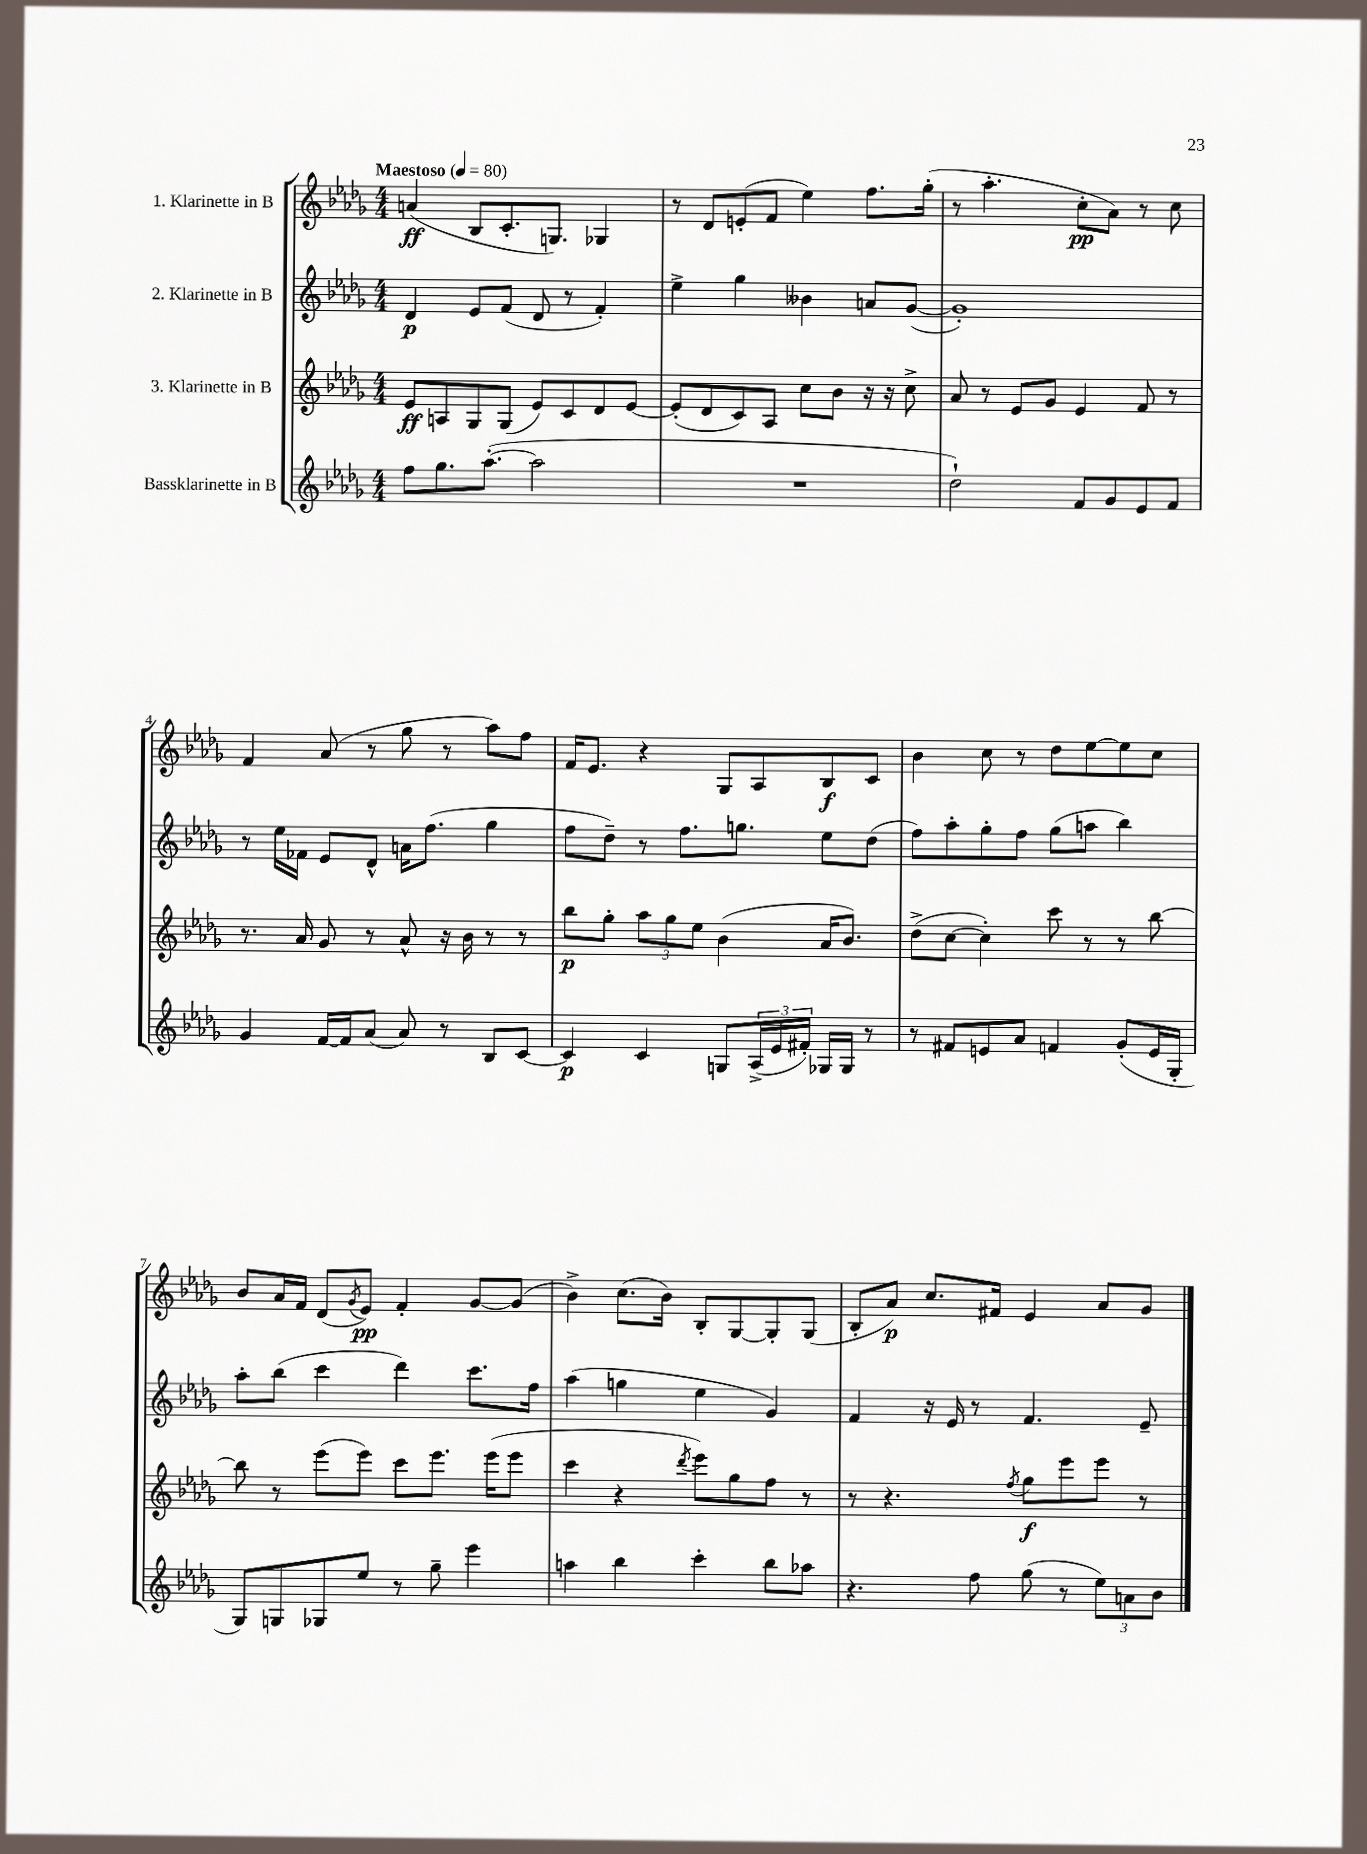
<<
\new StaffGroup <<
\new Staff = "s0" \with { instrumentName = "1. Klarinette in B" } {
    \clef treble \key des \major \numericTimeSignature \time 4/4 \tempo "Maestoso" 4 = 80
    a'4\ff( bes8 c'8.-. g8.) ges4 |
    r8 des'8 e'8-.( f'8 ees''4) f''8. ges''16-.( |
    r8 aes''4.-. c''8-.\pp aes'8) r8 c''8 |
    f'4 aes'8( r8 ges''8 r8 aes''8) f''8 |
    f'16 ees'8. r4 ges8 aes8 bes8\f c'8 |
    bes'4 c''8 r8 des''8 ees''8~ ees''8 c''8 |
    bes'8 aes'16 f'16 des'8( \acciaccatura { ges'8 } ees'8\pp) f'4-. ges'8~ ges'8( |
    bes'4->) c''8.( bes'16) bes8-. ges8~ ges8-. ges8( |
    bes8-. aes'8\p) c''8. fis'16 ees'4 aes'8 ges'8 \bar "|." |
}
\new Staff = "s1" \with { instrumentName = "2. Klarinette in B" } {
    \clef treble \key des \major \numericTimeSignature \time 4/4
    des'4\p ees'8 f'8( des'8 r8 f'4-.) |
    ees''4-> ges''4 beses'4 a'8 ges'8~( |
    ges'1-.) |
    r8 ees''16 fes'16 ees'8 des'8-^ a'16 f''8.( ges''4 |
    f''8 des''8--) r8 f''8. g''8. ees''8 des''8( |
    f''8) aes''8-. ges''8-. f''8 ges''8( a''8 bes''4) |
    aes''8-. bes''8( c'''4 des'''4) c'''8. f''16 |
    aes''4( g''4 ees''4 ges'4) |
    f'4 r16 ees'16 r8 f'4. ees'8-- \bar "|." |
}
\new Staff = "s2" \with { instrumentName = "3. Klarinette in B" } {
    \clef treble \key des \major \numericTimeSignature \time 4/4
    ees'8\ff a8 ges8 ges8( ees'8) c'8 des'8 ees'8~ |
    ees'8-.( des'8 c'8) aes8 c''8 bes'8 r16 r16 c''8-> |
    aes'8 r8 ees'8 ges'8 ees'4 f'8 r8 |
    r8. aes'16 ges'8 r8 aes'8-^ r16 bes'16 r8 r8 |
    bes''8\p ges''8-. \tuplet 3/2 { aes''8 ges''8 ees''8 } bes'4( aes'16 bes'8.) |
    des''8->( c''8~ c''4-.) c'''8 r8 r8 bes''8~ |
    bes''8 r8 ees'''8( ees'''8) c'''8 ees'''8. ees'''16( ees'''8 |
    c'''4 r4 \acciaccatura { des'''8 } ees'''8) ges''8 f''8 r8 |
    r8 r4. \acciaccatura { f''8 } ges''8\f ees'''8 ees'''8 r8 \bar "|." |
}
\new Staff = "s3" \with { instrumentName = "Bassklarinette in B" } {
    \clef treble \key des \major \numericTimeSignature \time 4/4
    f''8 ges''8. aes''8.~-.( aes''2 |
    R1 |
    des''2-!) f'8 ges'8 ees'8 f'8 |
    ges'4 f'16~ f'16 aes'8( aes'8) r8 bes8 c'8~ |
    c'4\p c'4 g8 \tuplet 3/2 { aes16->( ees'16 fis'16-.) } ges16 ges16 r8 |
    r8 fis'8 e'8 aes'8 f'4 ges'8-.( e'16 ges16-. |
    ges8) g8 ges8 ees''8 r8 ges''8-- ees'''4 |
    a''4 bes''4 c'''4-. bes''8 aes''8 |
    r4. f''8 ges''8( r8 \tuplet 3/2 { ees''8) a'8 bes'8 } \bar "|." |
}
>>
>>
